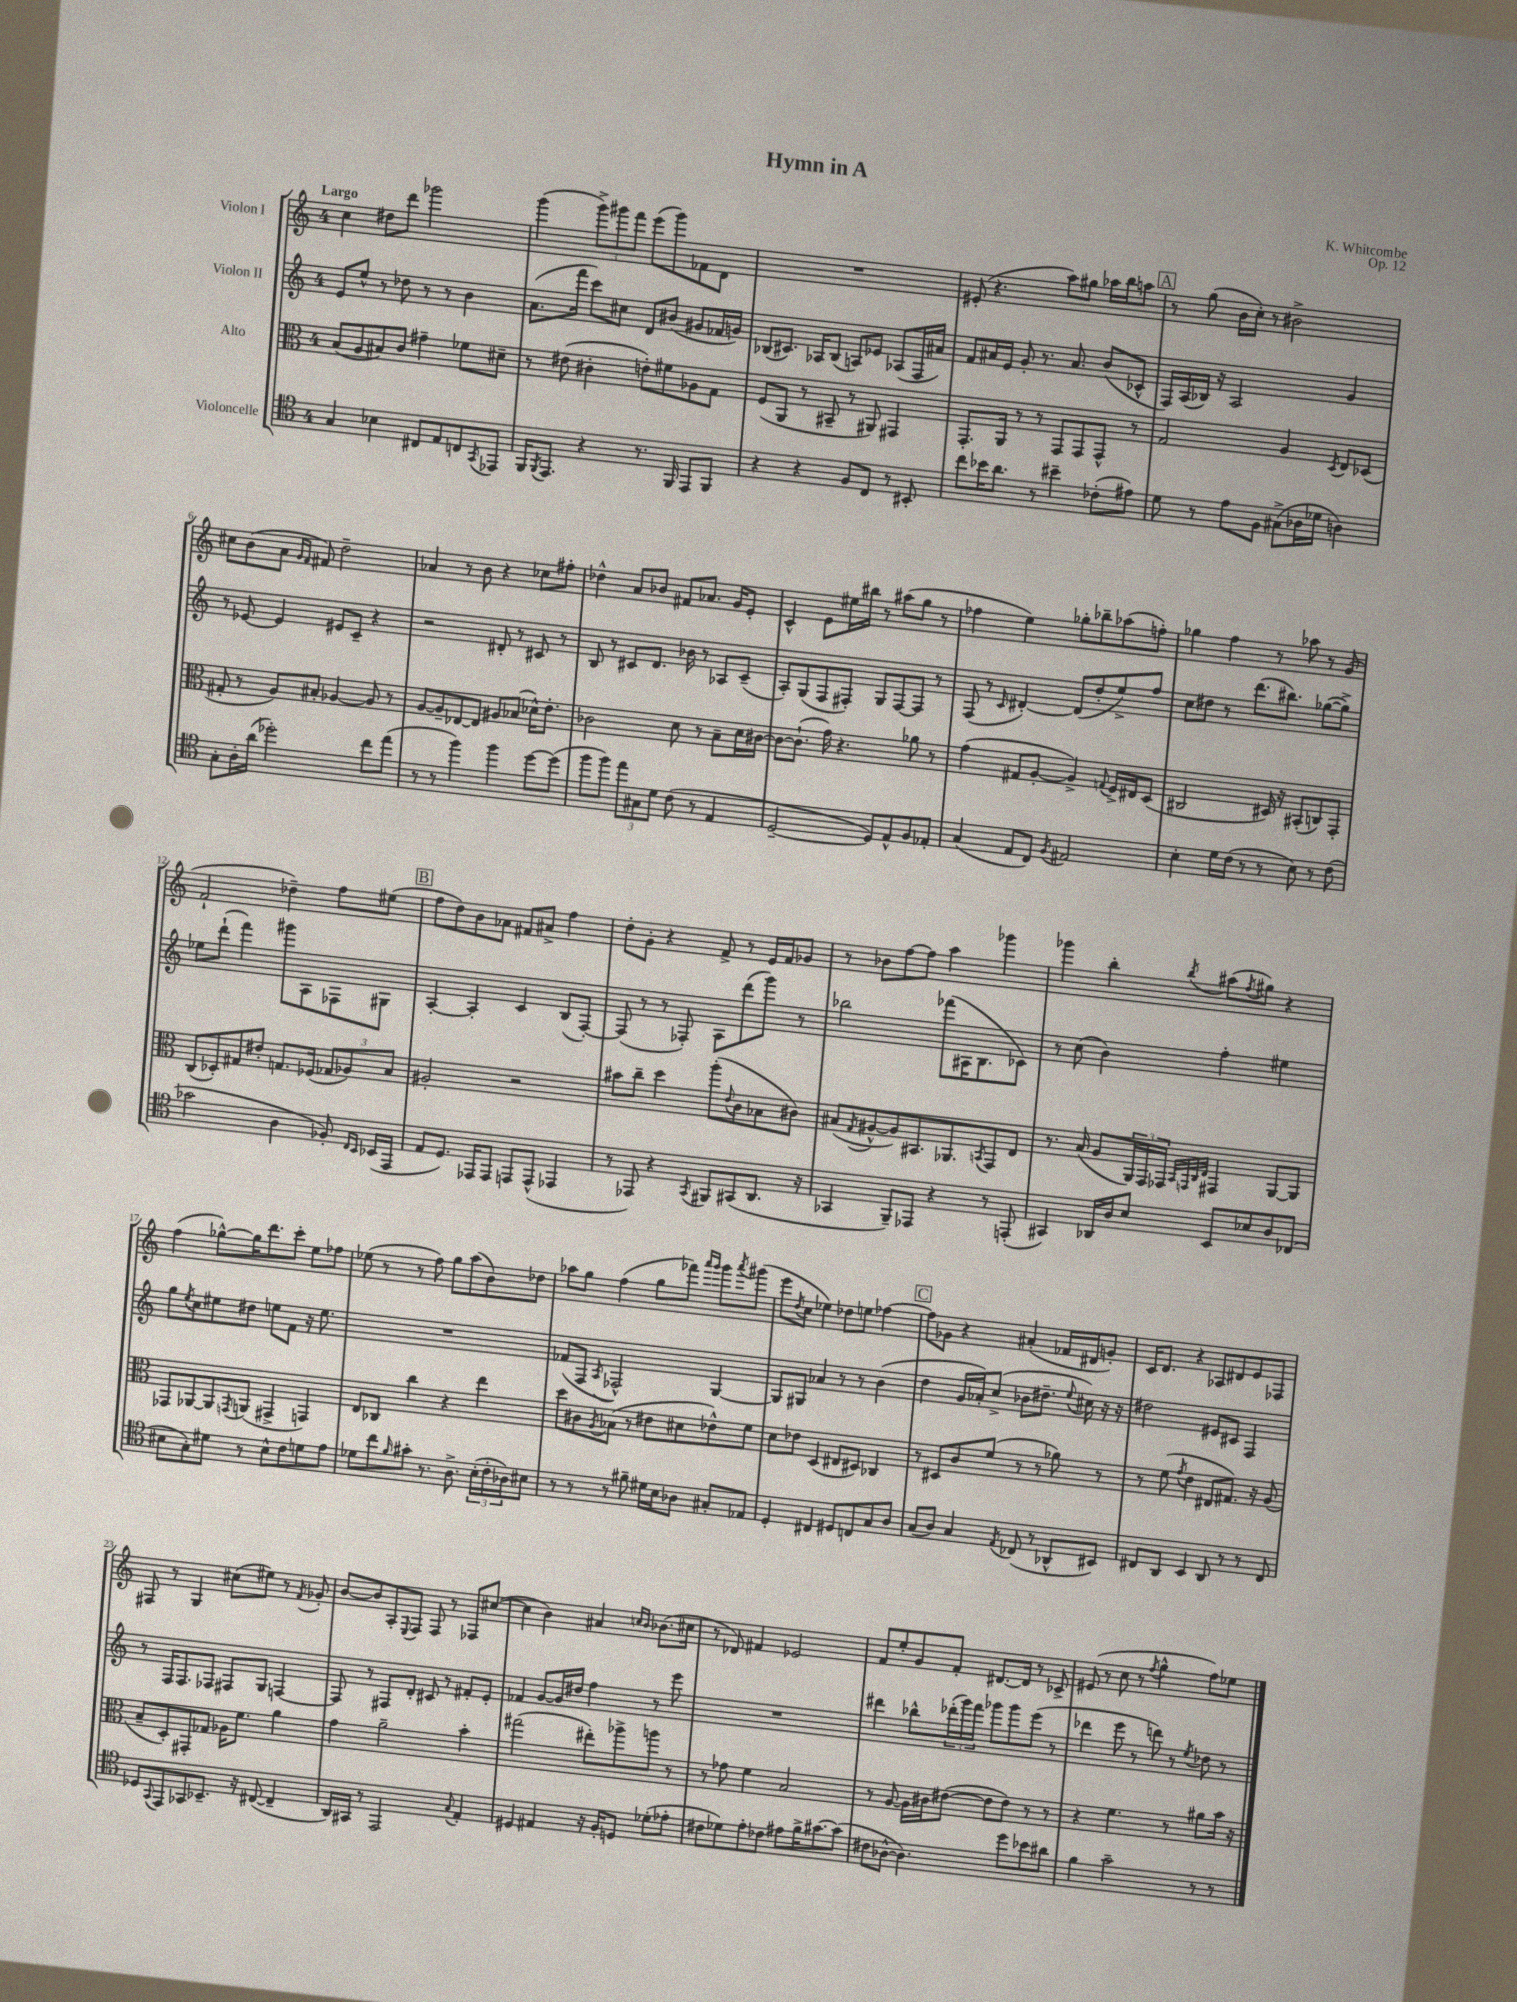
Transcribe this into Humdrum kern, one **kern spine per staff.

**kern	**kern	**kern	**kern
*staff4	*staff3	*staff2	*staff1
*clefC4	*clefC3	*clefG2	*clefG2
*k[]	*k[]	*k[]	*k[]
*M4/4	*M4/4	*M4/4	*M4/4
4G/	(8B/L	8e/L	4cc\
.	8A/	8ee^^/J	.
4B-\	8B#/)	8r	8dd#\L
.	8c/J	8dd-\	8ddd\J
8C#/L	4g#~\	8r	2ggg-\
8E/	.	8r	.
8C/	8f-\L	4b\	.
8qGG/	.	.	.
8EE-/J	8d#~\J	.	.
=	=	=	=
16FF/LK	8r	(8.a\L	(4ggg\
8qFF/	.	.	.
8.EE/J	.	.	.
.	(8e#\	.	.
.	.	16fff\Jk	.
4r	4c#'\	8ccc\L)	12ggg^\L)
.	.	.	12ggg#\
.	.	8cc#\J	.
.	.	.	12fff\J
8.r	8e'\L)	8d/L	(8eee\L
.	8f#\	(8b#/J	8ggg#\)
16FF/	.	.	.
8EE/L	8A-\	8g#/L	8f-\
8FF/J	8G\J	16f-/L	8d\J
.	.	16g/JJ)	.
=	=	=	=
4r	(8F/L	(8B-/L	1r
.	8AA/J	8.c#/J)	.
4r	8r	.	.
.	.	16A-/LK	.
.	8BB#~/	(8B-/J	.
8F/L	8r	8A/L)	.
8C/J	8AA#/)	8e-/J	.
8r	4GG#/	(8A-/L	.
8BB#'/	.	16F/L	.
.	.	16a#/JJ)	.
=	=	=	=
8cc\L	8.GG'/L	8f/L	(8e#'/
16b-\K	.	16a#/L	4.r
8.a\J	16AA/Jk	16e/JJ	.
.	8r	8g'/	.
8r	8r	8.r	.
4b#~\	8GG/L	.	8aa\L)
.	.	8.a#/	.
.	8GG/	.	8gg#\J
(8c-'\L	8GG^^/J	(8b/L	16aa-\LL
.	.	.	16bb\J
8e#\J)	8r	8c-^^/J	8aa\J
=	=	=	=
8d\	2G/	16F/LL)	8r
.	.	(16A/	.
8r	.	16B-/JJ)	(8gg\
.	.	16r	.
8e\L	.	2A/	16b\LL
.	.	.	16cc'\JJ)
8F\J	.	.	8r
(8G#^\L	4A/	.	2b#^\
16A-\L	.	.	.
16d-\JJ	.	.	.
.	8qD/	.	.
4A\)	8E/L	4g/	.
.	(8D-/J	.	.
=	=	=	=
8G'\L	8G#'/	8r	8cc#\L
16A'\L	8r	[8e-/	(8b\
(16a\JJ	.	.	.
2dd-'\)	8A/L)	4e-/]	8a\J
.	.	.	16qqg/LL
.	.	.	16qqf/JJ
.	8B#'/J	.	8f#/)
.	[4A-/	8e#/L	2dd~\
.	.	8c~/J	.
8cc\L	8A-/]	4r	.
(8ee\J	8r	.	.
=	=	=	=
8r	[8A/L	2r	4a-/
8r	8A~/]	.	.
4ff\)	[8E-/	.	8r
.	8E-/]J	.	8b\
4ff\	8A#/L	8d#'/	4r
.	(8B-/J	8r	.
[8dd\L	16d-^^\LK)	8c#/	8cc-\L
.	8.e'\J	.	.
(8dd\]J	.	8r	8ff#'\J
=	=	=	=
8ff\L	2c-\	8B/	4dd-^^\
8ff\J)	.	8r	.
12ee\L	.	8c#/L	8a/L
12G#\	.	.	.
.	.	8.d/J	8b-/J
12d\J	.	.	.
(8c\	8d\	.	8f#/L
.	.	16b-\	.
8r	8r	8r	8.a-/J
4E/	8B~\L	8A-/L	.
.	.	.	16g/LK
.	16d\L	(8c#~/J	8e'/J
.	[16c#\JJ	.	.
=	=	=	=
[2D~/	8c#\_L	8A'/L)	4c^^/
.	(8.c#`\]J	(8G/	.
.	.	8F/	8e\L
.	16g\)	.	.
.	4.r	8F#'/J)	16ee#\L
.	.	.	16bb#\JJ
8D/]L)	.	8G/L	8r
8E^^/	.	[8F#/	(8aa#\L
8F/	8a-\	8F#/]J	8gg\J
8E-'/J	8r	8r	8r
=	=	=	=
(4G/	(4g\	(8F/	4ff-\
.	.	8r	.
.	.	16qqc/	.
8E/L	8G#/L	[4d#'/)	4ee\)
8C/J)	[8A'/J	.	.
8qF/	.	.	.
2E#/	4A^/])	(8d#/]L	8gg-'\L
.	.	8dd'/	8bb-~\
.	8qqG/	.	.
.	16F^/LL	8ee^/)	(8aa-\
.	16E#/J	.	.
.	(8D/J	8ff/J	8ff'\J)
=	=	=	=
4B'\	2C#/	8cc\L	4gg-\
.	.	8dd#\J	.
16d\LL	.	8r	4ff\
(16c\JJ	.	.	.
8r	.	(8.ddd\L	.
8r	16D#/)	.	8r
.	16r	8.bb#\J)	.
8B\)	(8BB#'/L	.	8aa-\
8r	8C/)	([8gg-\L	8r
(8c\	8GG'/J	8gg-^\]J)	(8g/
=	=	=	=
2g-\	(8C/L	8ee-\L	2f`/
.	8D-'/)	(8ddd`\J	.
.	8G#/	4fff\)	.
.	8e#'/J	.	.
4A\	8.G/L	8ggg#\L	4dd-~\)
.	.	8A\	.
.	(16F-/Jk	.	.
8F-'/)	12G-/L	8F-\	8ff\L
.	12A-/)	.	.
16qqC/LL	.	.	.
16qqBB/JJ	.	.	.
(16BB-/LL	.	8G#\J	(8ee#\J
.	12B/J	.	.
16EE/JJ	.	.	.
=	=	=	=
8E/L	2A#'/	[4A'/	8ff\L
8.D/J)	.	.	8dd\)
.	.	4A'/]	8b\
16EE-/LK	.	.	.
8EE-/J	.	.	8a-\J
8EE/L	2r	4c/	8f#/L
(8EE^^/J	.	.	8a#^/J
4EE-/	.	(8B/L	4ff\
.	.	[8F'/J)	.
=	=	=	=
8r	8b#\L	(8F/]	8dd'\L
8EE-/)	8cc~\J	8r	8g'\J
4r	4dd\	8r	4r
.	.	8F-'/)	.
8qGG/	.	.	.
8FF#/L	(8aa'\L	8A\L	8f^/
.	8qqe/	.	.
(8GG#/	8c\	(8ddd\	8r
8.AA/J	8B-\	8ggg\J)	16e/LL
.	.	.	16f/J
.	8c#\J)	8r	8g-/J
16r	.	.	.
=	=	=	=
4GG-/	(8B#/L	2bb-\	8r
.	8qG/	.	.
.	[8A#^^/	.	8b-\L
8FF~/L)	8A#/])	.	[8ff\
8EE-/J	8.BB#/	.	8ff\]J
4r	.	(8fff-\L	4aa\
.	8.AA-/	.	.
.	.	16A#\K	.
.	.	8.B\	.
.	8qBB/	.	.
8r	8GG/	.	4ggg-\
(8EE'/	8E/J	8c-\J)	.
=	=	=	=
4GG#/)	8.r	8r	4ggg-\
.	.	(8cc\	.
.	(16B/	.	.
16AA-/LL	8A/L	4b\)	4bb'\
16A/J	.	.	.
8B/J	24AA/L)	.	.
.	24GG/	.	.
.	24GG-/JJ	.	.
.	32qqBB/LLL	.	.
.	32qqGG/	.	.
.	32qqC/	.	.
.	32qqE/JJJ	.	8qbb/
8BB/L	4GG#/	4ff'\	(8aa#\L
.	.	.	8qff/
8B-/	.	.	8gg#\J)
8A/	[8AA/L	4ee#\	4r
(8C-/J	8AA/]J	.	.
=	=	=	=
8B#\L	8GG-/L	8gg\L	(4ff\
.	.	8qee/	.
8G'\)	[8AA-/	8cc\	.
8d#\J	8AA-/]	8ee#\	[8gg-^^\L)
.	8qGG/	.	.
8r	(8AA/J	8dd#\J	16gg-\]K
.	.	.	8.ddd\
8B#^^\L	4GG#^/	8ee\L	.
8c\	.	8f\J	8ccc'\J
8d\	4GG/)	16r	8ee\L
.	.	8.ee\	.
8e\J	.	.	8ff-\J
=	=	=	=
8d-\L	8E/L	1r	(8ee-\
8cc\	8C-/J	.	8r
16qqf/	.	.	.
8g#'\J	4cc\	.	8r
8.r	.	.	8ff\)
.	4r	.	8gg\L
8.A^\	.	.	.
.	.	.	(8aa\
(24B'\LL	4ee\	.	8b\)
24c'\	.	.	.
24A-\J)	.	.	.
8B#\J	.	.	8dd-\J
=	=	=	=
8r	8dd\L	(8f-/L	8aa-\L
8r	8c#\	8F/J	8gg\J
.	8qA/	8qA/	.
8r	(8B-\J	2F-^^/)	(4ff\
8f#~\	8r	.	.
16d#\LL	8e#\L	.	8gg\L
16B\J	.	.	.
8A-\J	8d#\	.	8fff-\J)
.	.	.	16qqaaa/LL
.	.	.	16qqggg/JJ
8G#'/L	8e-^^\)	[4G/	8ggg\L
.	.	.	8qaaa/
8E-/J	8f\J	.	(8ggg#\J
=	=	=	=
4D'/	8d\L	8G/]L	8eee\L
.	.	.	8qdd/
.	8e-\J	8G#/J	8cc\J
4C#/	(4D/	4a-/	4ee-\)
8D#/L	8E#/L	8r	8dd-\L
8C/	8D#/J)	8r	8ee\J
8G/	4C-/	(4b\	[4ff-\
8A/J	.	.	.
=	=	=	=
(8G/L	8r	4dd\	8ff-\]L
8A/J)	8D#/L	.	8g-\J
4G/	8c/	16g/LL	4r
.	.	16a-'/J)	.
.	(8f/J	(8cc^/J	.
8qE/	.	.	.
(8C-/	8r	8b-\L	(4a#'/
8r	8r	8.dd#~\J	.
8AA-^^/L	8a-\)	.	16f-/LL
.	.	8qqee/	.
.	.	16cc#\)	16d#/J
8BB#/J)	8r	16r	8g'/J)
.	.	16r	.
=	=	=	=
8C#/L	8r	2dd#\	16c/LK
.	.	.	8.d/J
8AA/J	(8f\	.	.
.	8qg/	.	.
4BB/	4e\	.	4r
8AA/	8E#/L	8e#/L	8A-/L
8r	8.G#/J)	8c#/J	8d#/
8r	.	4F/	8e/
.	16r	.	.
8C#/	(8A/	.	8F-/J
=	=	=	=
8D-/L	8B~/L	8r	8F#/
8qqGG/	.	.	.
8EE/	8D'/)	16F/LK	8r
.	.	8.F/	.
8GG-/	8GG#'/	.	4G/
8.BB-~/J	8G-/J	8F-/J	.
.	16A-\LK	8F#/L	(8cc#\L
16r	8.f\J	.	.
([8C#/	.	8G/J	8ee#\J)
4C#~/]	4a\	[4F/	8r
.	.	.	8qf/
.	.	.	8g-'/
=	=	=	=
16AA/LL)	4g\	8F/]	[8b/L
16GG#/JJ	.	.	.
8r	.	8r	8b/]
2EE/	2a~\	8F#/L	8A'/
.	.	.	8qqE/
.	.	8d'/J	8F/J
.	.	8c#/	8F/
.	.	8r	8r
8qqG/	.	.	.
4E'/	4b'\	8f#'/L	8F-/L
.	.	8e'/J	([8cc#/J
=	=	=	=
4D#/	(2gg#\	4f-/	4cc#\]
4E#/	.	[8g/L	4b\)
.	.	16g/]L	.
.	.	16dd#/JJ	.
16r	8ee#'\L)	4ff\	4a#/
16F'/LK	.	.	.
8D/J	8aa-^\	.	.
.	.	.	16qqcc/LL
.	.	.	16qqb/JJ
(8d-'\L	8aa\J	8r	(8.b-\L
8e-'\J	8r	8eee\	.
.	.	.	16cc#\Jk
=	=	=	=
8c#\L	8r	1r	8r
8d-\)	8g-\	.	8d-/)
8e'\	4f\	.	4f#/
8c-\J	.	.	.
8e#\L	2B/	.	2e-/
16f^\K	.	.	.
[8.g#\	.	.	.
(8g#\]J	.	.	.
=	=	=	=
8c#\L	8r	4ddd#\	8f/L
[8A-^^\J	[8A/	.	8ee'/
4.A-\])	16A\]LL	8bb-^^\L	8g/
.	16c#\J	.	.
.	([8e#\J	(24ddd-'\L	8f'/J
.	.	24ggg\)	.
.	.	24fff\JJ	.
.	8e#\]L	8ggg-\L	[8.d#/L
8dd\L	8e#\J)	8ggg-\	.
.	.	.	16d#/]Jk
8b-\	8r	(8eee\J	8r
8a#\J	8r	8r	8c-^/
=	=	=	=
4f\	4r	4ddd-\	(8e#/
.	.	.	8r
2g~\	4.f\	8eee\	8cc\
.	.	8r	8r
.	.	.	8qff/
.	.	8ddd\)	4gg^^\
.	8r	8r	.
.	.	8qee/	.
8r	8a#\L	8dd-\	8ff\L)
8r	16b\Jk	8r	8ee-\J
.	16r	.	.
==	==	==	==
*-	*-	*-	*-
